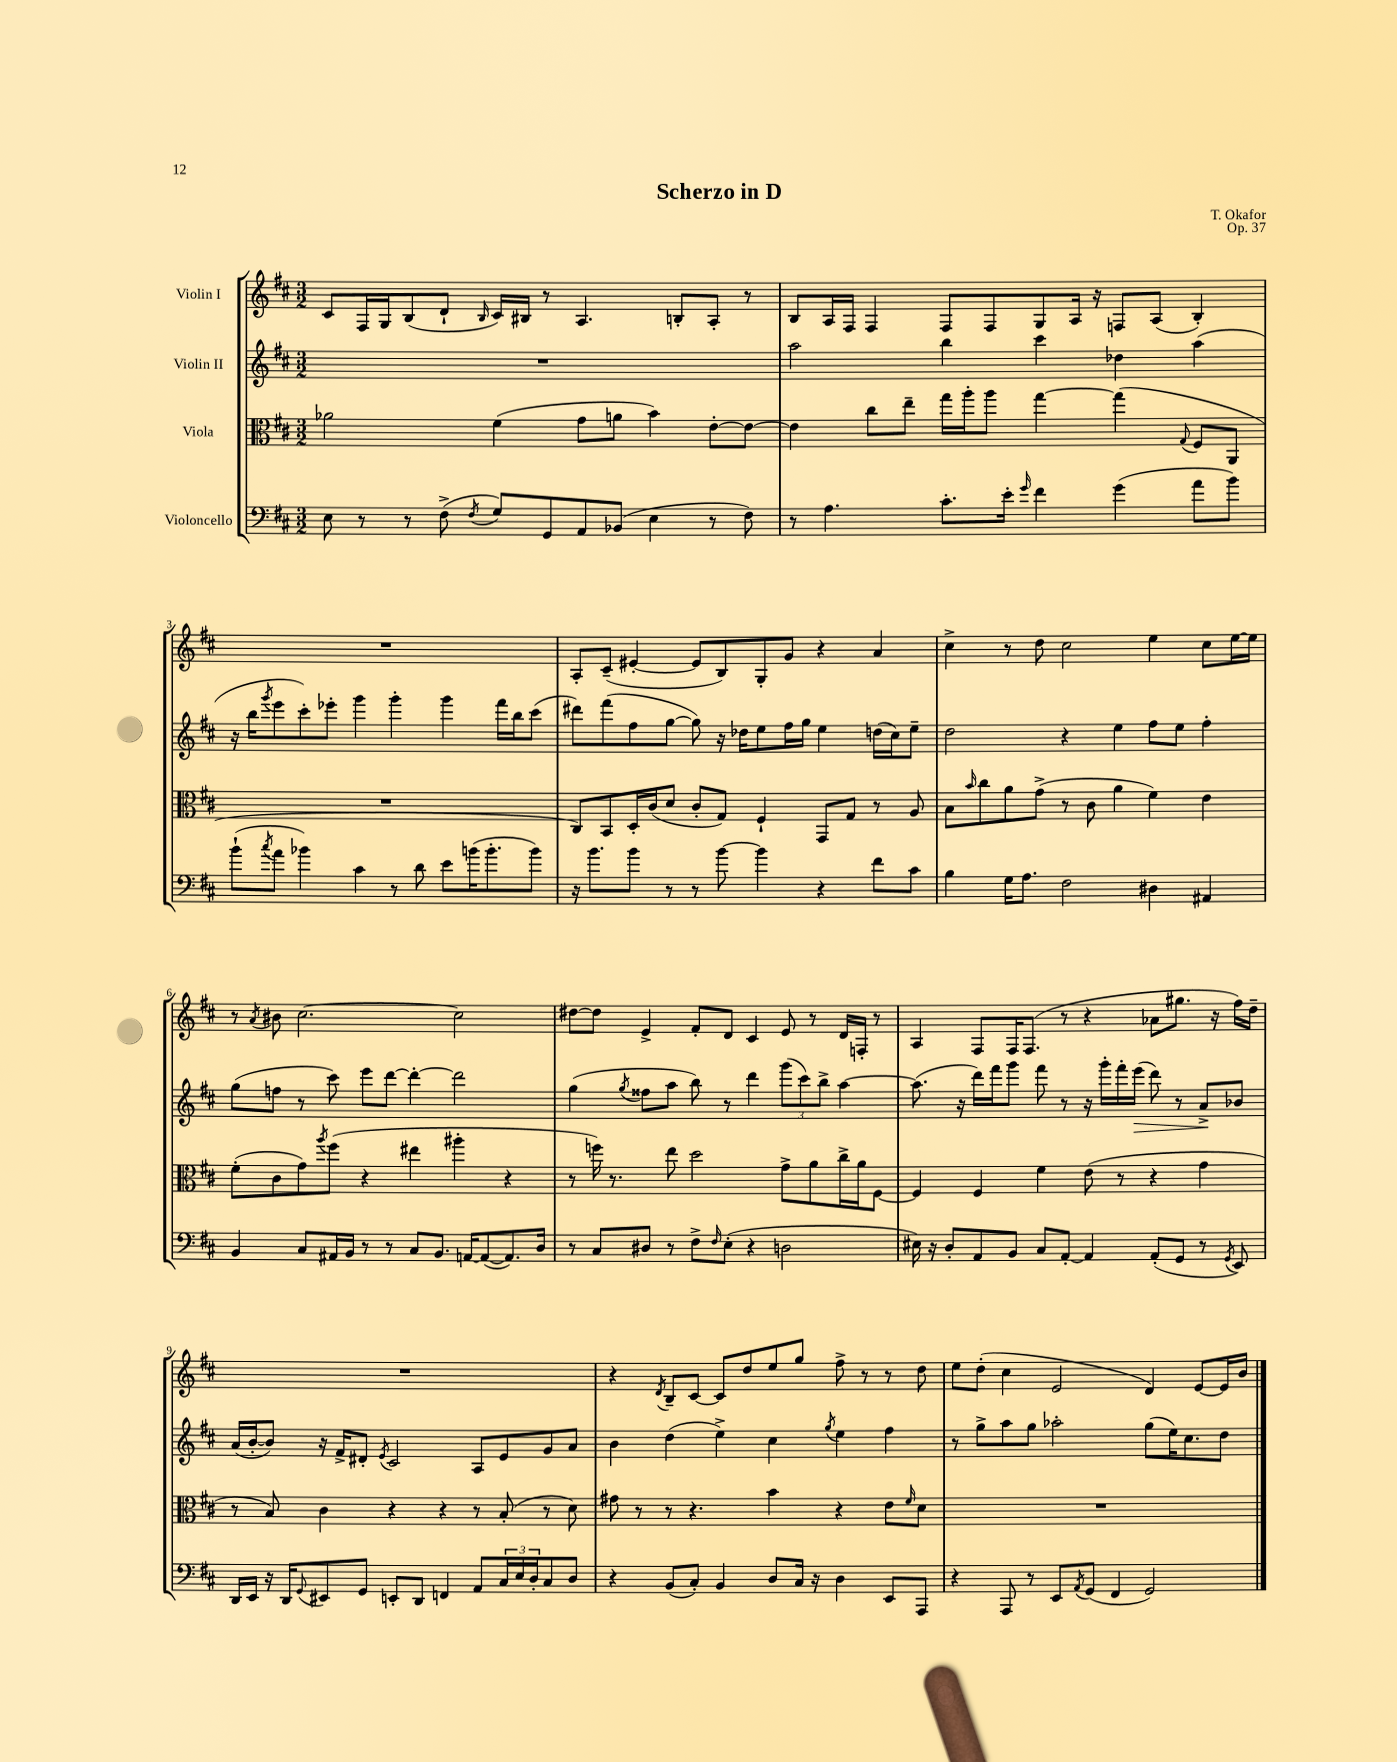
\header { title = "Scherzo in D" composer = "T. Okafor" opus = "Op. 37" }
<<
\new StaffGroup <<
\new Staff = "s0" \with { instrumentName = "Violin I" } {
    \clef treble \key d \major \numericTimeSignature \time 3/2
    cis'8 fis16 g16 b8( d'8-! \grace { b16 } cis'16) bis16 r8 a4. b8-. a8-. r8 |
    b8 a16 fis16 fis4 fis8 fis8 g8 a16 r16 f8 a8( b4-.) |
    R1. |
    a8-. cis'8--( eis'4~-. eis'8 b8) g8-. g'8 r4 a'4 |
    cis''4-> r8 d''8 cis''2 e''4 cis''8 e''16~ e''16 |
    r8 \acciaccatura { a'8 } bis'8 cis''2.~ cis''2 |
    dis''8~ dis''8 e'4-> fis'8-. d'8 cis'4 e'8 r8 d'16 f16-. r8 |
    a4 fis8 fis16 fis8.( r8 r4 aes'8 gis''8. r16 fis''16) d''16-- |
    R1. |
    r4 \acciaccatura { d'8 } b8-- cis'8~ cis'8 d''8 e''8 g''8 fis''8-> r8 r8 d''8 |
    e''8 d''8-.( cis''4 e'2 d'4) e'8~ e'16 b'16 \bar "|." |
}
\new Staff = "s1" \with { instrumentName = "Violin II" } {
    \clef treble \key d \major \numericTimeSignature \time 3/2
    R1. |
    a''2 b''4 cis'''4 des''4 a''4( |
    r16 b''16 \acciaccatura { g'''8 } e'''8 cis'''8-.) ees'''8-. g'''4 g'''4-. g'''4 fis'''16 b''16 cis'''8( |
    dis'''8) fis'''8( fis''8 g''8~ g''8) r16 des''16 e''8 fis''16 g''16 e''4 d''16( cis''16) e''8-- |
    d''2 r4 e''4 fis''8 e''8 fis''4-. |
    g''8( f''8 r8 cis'''8) e'''8 d'''8~ d'''4~-. d'''2 |
    g''4( \acciaccatura { g''8 } fisis''8 a''8 b''8) r8 d'''4 \tuplet 3/2 { g'''8( cis'''8) b''8-> } a''4~ |
    a''8.( r16 d'''16) fis'''16 g'''8 fis'''8 r8 r16 g'''16-. fis'''16-. e'''16\>( d'''8) r8 a'8->\! bes'8 |
    a'16( b'16~-. b'8) r16 fis'16-> dis'8-. \acciaccatura { e'8 } cis'2 a8 e'8 g'8 a'8 |
    b'4 d''4( e''4->) cis''4 \acciaccatura { g''8 } e''4 fis''4 |
    r8 g''8-> a''8 g''8 aes''2-. g''8( e''16) cis''8. d''8 \bar "|." |
}
\new Staff = "s2" \with { instrumentName = "Viola" } {
    \clef alto \key d \major \numericTimeSignature \time 3/2
    aes'2 fis'4( g'8 a'8 b'4) e'8~-. e'8~ |
    e'4 cis''8 e''8-- g''16 a''16-. a''8 g''4~ g''4( \appoggiatura { g8 } fis8 a,8 |
    R1. |
    cis8) b,8 d16-. cis'16( d'8 cis'8-. g8) fis4-! g,8 g8 r8 a8 |
    b8 \grace { b'16 } cis''8 a'8 g'8->( r8 cis'8 a'4 fis'4) e'4 |
    fis'8-.( cis'8 g'8) \acciaccatura { a''8 } fis''8( r4 eis''4 ais''4-. r4 |
    r8 f''16) r8. e''8 d''2 g'8-> a'8 cis''16-> a'16 fis8~ |
    fis4 fis4 fis'4 e'8( r8 r4 g'4 |
    r8 b8) cis'4 r4 r4 r8 b8-.( r8 d'8) |
    gis'8 r8 r8 r4. b'4 r4 e'8 \grace { fis'16 } d'8 |
    R1. \bar "|." |
}
\new Staff = "s3" \with { instrumentName = "Violoncello" } {
    \clef bass \key d \major \numericTimeSignature \time 3/2
    e8 r8 r8 fis8->( \acciaccatura { fis8 } g8) g,8 a,8 bes,8( e4 r8 fis8) |
    r8 a4. cis'8.-. e'16-. \grace { g'16 } fis'4 g'4( a'8 b'8) |
    b'8-!( \acciaccatura { cis''8 } a'8 bes'4) cis'4 r8 d'8 e'8 b'16( b'8.-. b'8) |
    r16 b'8. b'8 r8 r8 b'8~ b'4 r4 fis'8 cis'8 |
    b4 g16 a8. fis2 dis4 ais,4 |
    b,4 cis8 ais,16 b,16 r8 r8 cis8 b,8. a,16~ a,8~( a,8.) d16 |
    r8 cis8 dis8 r8 fis8-> \grace { fis16 } e8-.( r4 d2 |
    eis16) r16 d8-. a,8 b,8 cis8 a,8~-. a,4 a,8-.( g,8 r8 \acciaccatura { g,8 } e,8) |
    d,16 e,16 r16 d,16 \appoggiatura { g,8 } eis,8 g,8 e,8-. d,8 f,4 a,8 \tuplet 3/2 { cis16 e16 d16-. } cis8 d8 |
    r4 b,8( cis8-.) b,4 d8 cis16 r16 d4 e,8 a,,8 |
    r4 a,,8 r8 e,8 \acciaccatura { a,8 } g,8( fis,4 g,2) \bar "|." |
}
>>
>>
